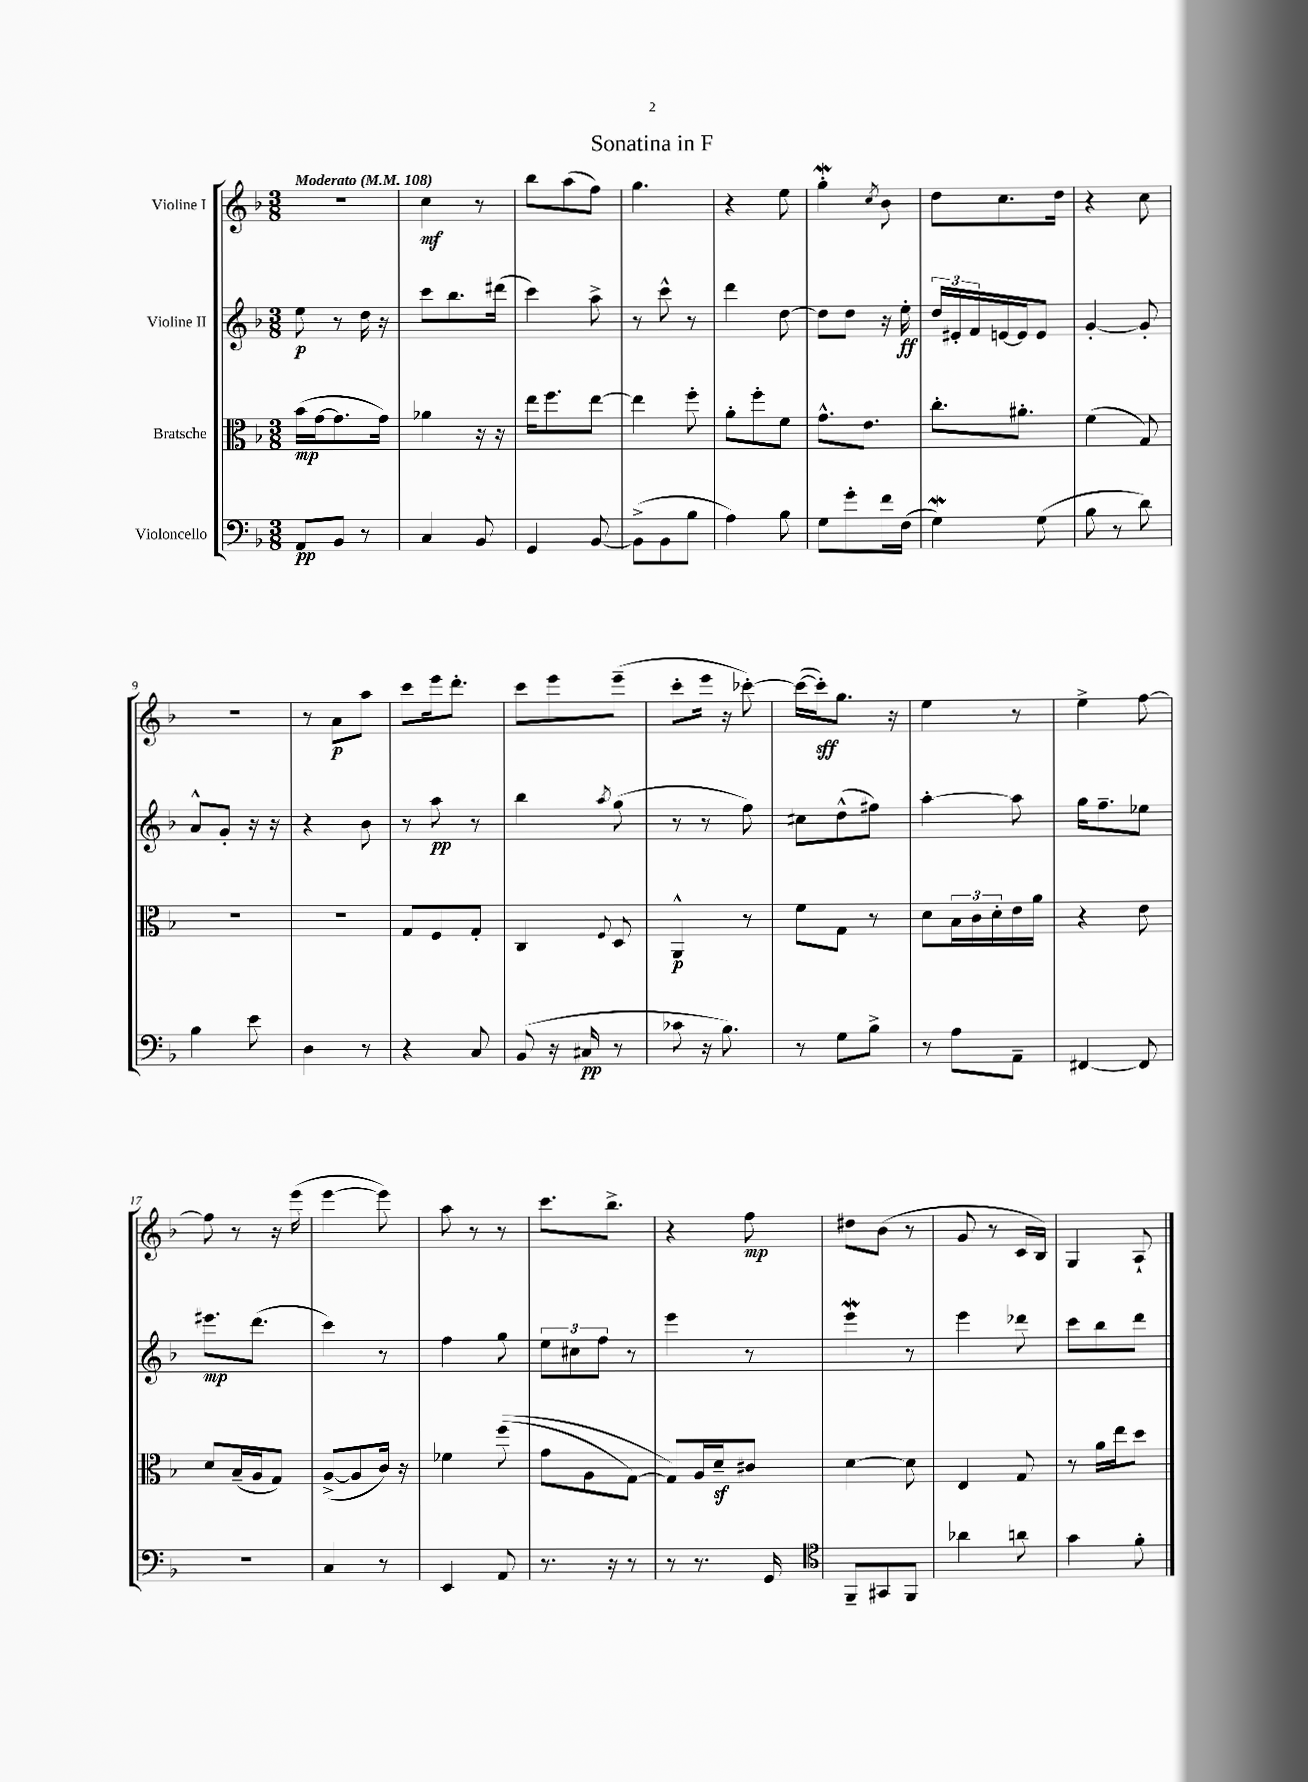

**kern	**kern	**kern	**kern
*staff4	*staff3	*staff2	*staff1
*clefF4	*clefC3	*clefG2	*clefG2
*k[b-]	*k[b-]	*k[b-]	*k[b-]
*M3/8	*M3/8	*M3/8	*M3/8
*MM108	*MM108	*MM108	*MM108
8AA/L	(16b-\LL	8ee\	4.r
.	[16g\J	.	.
8BB-/J	8.g\]	8r	.
8r	.	16dd\	.
.	16g\Jk)	16r	.
=	=	=	=
4C/	4a-\	8ccc\L	4cc\
.	.	8.bb-\	.
8BB-/	16r	.	8r
.	16r	(16ddd#\Jk	.
=	=	=	=
4GG/	16ee\LK	4ccc\)	8bb-\L
.	8.ff\	.	.
.	.	.	(8aa\
[8BB-/	[8ee\J	8aa^\	8ff\J)
=	=	=	=
(8BB-^\]L	4ee\]	8r	4.gg\
8BB-\	.	8ccc^^\	.
8B-\J	8ff'\	8r	.
=	=	=	=
4A\)	8a'\L	4ddd\	4r
.	8ff'\	.	.
8B-\	8f\J	[8dd\	8ee\
=	=	=	=
8G\L	8.g^^\L	8dd\]L	4gg'\
8g'\	.	8dd\J	.
.	8.e\J	.	.
.	.	.	8qcc/
16f\L	.	16r	8b-\
(16F\JJ	.	16ee'\	.
=	=	=	=
4G\)	8.cc'\L	24dd/LL	8dd\L
.	.	24e#'/	.
.	.	24f/	.
.	.	[16e/	8.cc\
.	8.a#'\J	16e/]J	.
(8G\	.	8e/J	.
.	.	.	16dd\Jk
=	=	=	=
8B-\	(4f\	[4g'/	4r
8r	.	.	.
8d\)	8G/)	8g'/]	8cc\
=	=	=	=
4B-\	4.r	8a^^/L	4.r
.	.	8g'/J	.
8e\	.	16r	.
.	.	16r	.
=	=	=	=
4D\	4.r	4r	8r
.	.	.	8a\L
8r	.	8b-\	8aa\J
=	=	=	=
4r	8G/L	8r	8ccc\L
.	8F/	8aa\	16eee\k
.	.	.	8.ddd'\J
8C/	8G'/J	8r	.
=	=	=	=
(8BB-/	4C/	4bb-\	8ccc\L
16r	.	.	8eee\
16C#/	.	.	.
.	8qqF/	8qaa/	.
8r	8D/	(8gg\	(8eee~\J
=	=	=	=
8c-\	4AA^^/	8r	8ccc'\L
16r	.	8r	16eee\Jk
8.B-\)	.	.	16r
.	8r	8ff\)	[8ccc-'\)
=	=	=	=
8r	8f\L	8cc#\L	(16ccc-\_LL
.	.	.	16ccc-'\]J)
8G\L	8G\J	(8dd^^\	8.gg\J
8B-^\J	8r	8ff#\J)	.
.	.	.	16r
=	=	=	=
8r	8d\L	[4aa'\	4ee\
8A\L	24B-\L	.	.
.	24c\	.	.
.	24d'\	.	.
8AA~\J	16e\	8aa\]	8r
.	16a\JJ	.	.
=	=	=	=
[4FF#/	4r	16gg\LK	4ee^\
.	.	8.ff~\	.
8FF#/]	8e\	8ee-\J	[8ff\
=	=	=	=
4.r	8d/L	8.eee#\L	8ff\]
.	(16B-~/L	.	8r
.	16A/J	(8.ddd\J	.
.	8G/J)	.	16r
.	.	.	(16eee\
=	=	=	=
4C/	([8A^/L	4ccc\)	[4eee\
.	8A/]	.	.
8r	16c/Jk)	8r	8eee\])
.	16r	.	.
=	=	=	=
4EE/	4f-\	4ff\	8aa\
.	.	.	8r
8AA/	&((8ff\	8gg\	8r
=	=	=	=
8.r	8g\L	12ee\L	8.ccc\L
.	.	12cc#\	.
.	8A\	.	.
.	.	12ff\J	.
16r	.	.	8.bb-^\J
8r	[8G\J)	8r	.
=	=	=	=
8r	8G/]L&)	4eee\	4r
8.r	16A/L	.	.
.	16d~/J	.	.
.	8c#/J	8r	8ff\
16GG/	.	.	.
=	=	=	=
*clefC4	*	*	*
8FF~/L	[4d\	4eee\	8dd#\L
8GG#/	.	.	(8b-\J
8FF/J	8d\]	8r	8r
=	=	=	=
4a-\	4E/	4eee\	8g/
.	.	.	8r
8a\	8G/	8ddd-\	16c/LL
.	.	.	16B-/JJ)
=	=	=	=
4g\	8r	8ccc\L	4G/
.	16a\LL	8bb-\	.
.	16ee\J	.	.
8f'\	8dd\J	8ddd\J	8A`/
==	==	==	==
*-	*-	*-	*-
